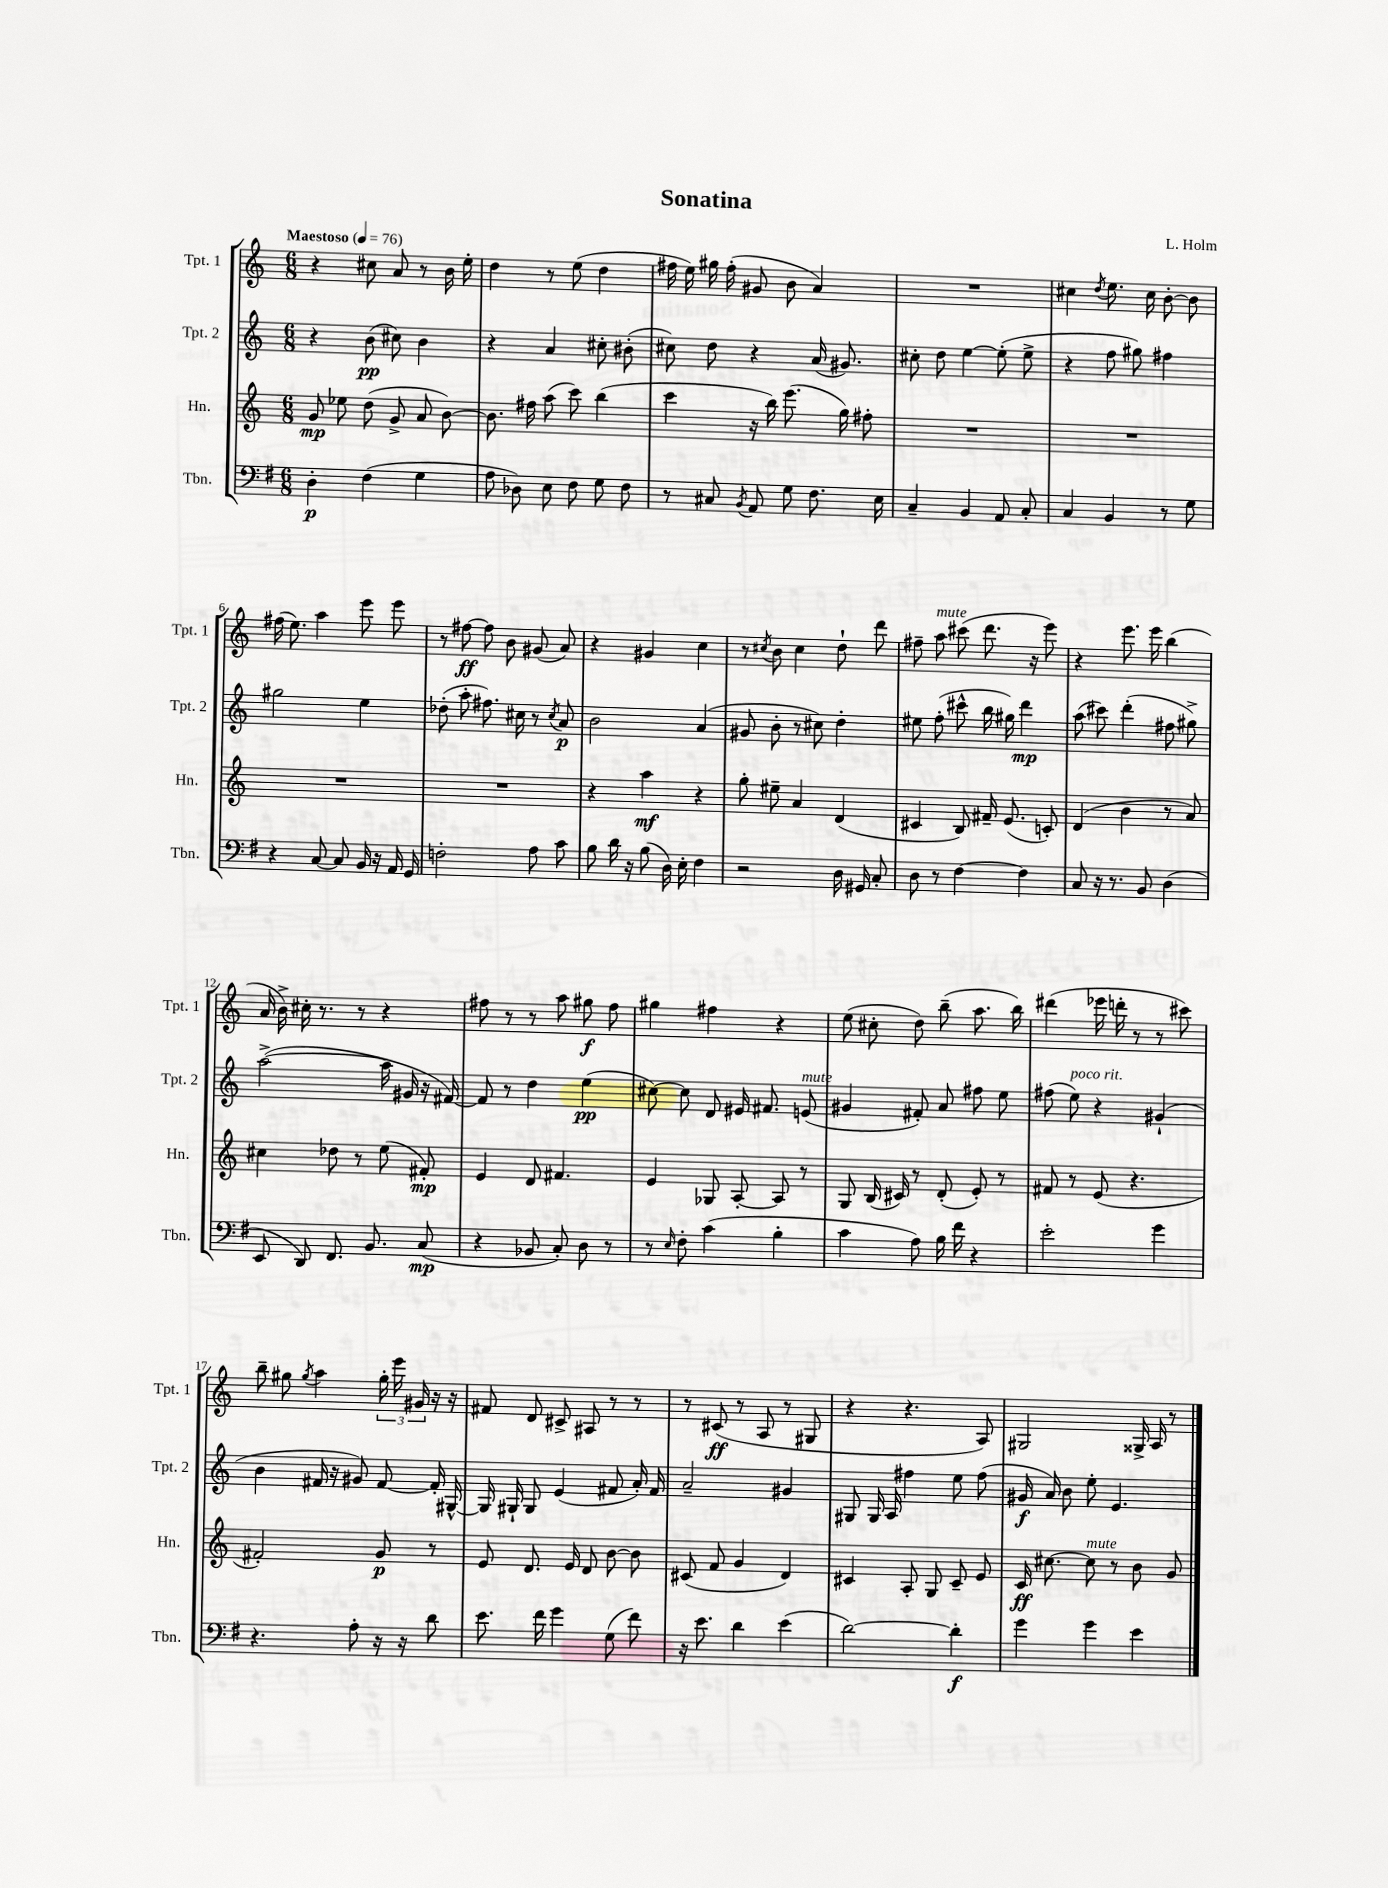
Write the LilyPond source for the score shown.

\header { title = "Sonatina" composer = "L. Holm" }
<<
\new StaffGroup <<
\new Staff = "s0" \with { instrumentName = "Tpt. 1" shortInstrumentName = "Tpt. 1" } {
    \clef treble \key c \major \numericTimeSignature \time 6/8 \tempo "Maestoso" 4 = 76
    \autoBeamOff r4 cis''8 a'8 r8 b'16 e''16-. |
    d''4 r8 e''8( d''4 |
    fis''16 e''16) gis''16 fis''16-.( gis'8 b'8 a'4) |
    R2. |
    cis''4 \acciaccatura { d''8 } e''8. cis''16 b'8~-. b'8 |
    fis''16( e''8.) a''4 e'''8 e'''8 |
    r8 fis''8~\ff fis''8 b'8 gis'8( a'8) |
    r4 gis'4 c''4 |
    r8 \acciaccatura { cis''8 } b'8 cis''4 d''8-! d'''8 |
    fis''8-- a''8^\markup { \italic "mute" } cis'''8( d'''8. r16 e'''8) |
    r4 e'''8. e'''16 b''4( |
    a'16 b'16->) cis''16-. r8. r8 r4 |
    fis''8 r8 r8 a''8 gis''8\f fis''8 |
    gis''4 fis''4 r4 |
    e''8( cis''8-. d''8) b''8--( a''8. b''16) |
    dis'''4( ees'''16 d'''16-. r8 r8 cis'''8) |
    b''8-- gis''8 \acciaccatura { gis''8 } a''4 \tuplet 3/2 { gis''16-. e'''16 gis'16 } r16 r16 |
    fis'8 d'8 cis'8-> ais8 r8 r8 |
    r8 cis'8\ff( r8 a8 r8 gis8 |
    r4 r4. a8) |
    gis2 gisis16-> a16 r8 \bar "|." |
}
\new Staff = "s1" \with { instrumentName = "Tpt. 2" shortInstrumentName = "Tpt. 2" } {
    \clef treble \key c \major \numericTimeSignature \time 6/8
    \autoBeamOff r4 b'8\pp( cis''8) b'4 |
    r4 a'4 cis''8-. bis'8-.( |
    cis''8) d''8 r4 a'16( gis'8.) |
    cis''8-. d''8 e''4~ e''8-.( e''8-> |
    r4 f''8 gis''8) fis''4 |
    gis''2 e''4 |
    des''8-.( a''8-. fis''8.) cis''16 r8 \acciaccatura { cis''8 } a'8\p |
    b'2 a'4( |
    gis'8 b'8-. r8 cis''8) d''4-. |
    eis''8 f''8-.( cis'''8-^ b''16 gis''16) d'''4\mp |
    a''8( cis'''8) d'''4-.( fis''8 gis''8->) |
    a''2~->( a''16 gis'16 r16 fis'16~) |
    fis'8 r8 d''4 e''4\pp( |
    cis''8~) cis''8 d'8 eis'16 fis'8. e'8^\markup { \italic "mute" }( |
    gis'4 fis'8-.) a'8 fis''8 e''8 |
    fis''8( e''8^\markup { \italic "poco rit." }) r4 gis'4-!( |
    b'4 fis'16 r16 gis'8) fis'8~ fis'16-. gis16~-^ |
    gis16 gis16-! gis8 e'4( fis'8 a'16-.) fis'16 |
    a'2-- gis'4 |
    gis8 gis16 a16 fis''4 e''8 fis''8( |
    gis'16\f a'16) b'8 e''8-. e'4. \bar "|." |
}
\new Staff = "s2" \with { instrumentName = "Hn." shortInstrumentName = "Hn." } {
    \clef treble \key c \major \numericTimeSignature \time 6/8
    \autoBeamOff g'8\mp ees''8 d''8( g'8-> a'8 b'8~) |
    b'8. fis''16 a''8( c'''8) b''4( |
    c'''4 r16 b''16) e'''8.( g''16) fis''8-. |
    R2. |
    R2. |
    R2. |
    R2. |
    r4 a''4\mf r4 |
    g''8-. eis''8-- a'4 d'4( |
    cis'4 b8) fis'16-- e'8.( c'8-.) |
    d'4( b'4 r8 a'8) |
    cis''4 des''8 r8 e''8( fis'8-.\mp) |
    e'4 d'8 fis'4. |
    e'4 ges8 a8~-. a8 r8 |
    g8 b16( cis'16) r8 d'8-.( e'8-.) r8 |
    fis'8 r8 e'8( r4. |
    fis'2-.) g'8\p r8 |
    e'8 d'8. e'16 d'8 b'8~ b'8 |
    cis'8( f'8 g'4 d'4) |
    cis'4 a8-. g8 cis'8-- e'8 |
    c'16\ff cis''8.~ cis''8^\markup { \italic "mute" } r8 b'8 g'8 \bar "|." |
}
\new Staff = "s3" \with { instrumentName = "Tbn." shortInstrumentName = "Tbn." } {
    \clef bass \key g \major \numericTimeSignature \time 6/8
    \autoBeamOff d4-.\p fis4( g4 |
    a8 des8) e8 fis8 g8 fis8 |
    r8 cis8 \acciaccatura { b,8 } a,8 g8 fis8. e16 |
    c4-- b,4 a,8 c8-. |
    c4 b,4 r8 g8 |
    r4 c8~ c8 b,16 r16 a,16 g,16 |
    f2-. a8 c'8 |
    b8 d'16 r16 b8( d16) e16-. fis4 |
    r2 d16 gis,16 c8-. |
    d8 r8 fis4~ fis4 |
    c8 r16 r8. b,8 d4( |
    e,8 d,8) fis,8. b,8. c8\mp( |
    r4 bes,8 c8-.) d8 r8 |
    r8 \grace { e16 } fis8-. c'4( b4-. |
    c'4 a8) b16 fis'16 r4 |
    e'2-. g'4 |
    r4. a8-. r16 r16 d'8 |
    e'8. fis'16 g'4 g8( fis'8) |
    r16 e'8. d'4 e'4( |
    d'2~) d'4-.\f |
    g'4 g'4 e'4 \bar "|." |
}
>>
>>
